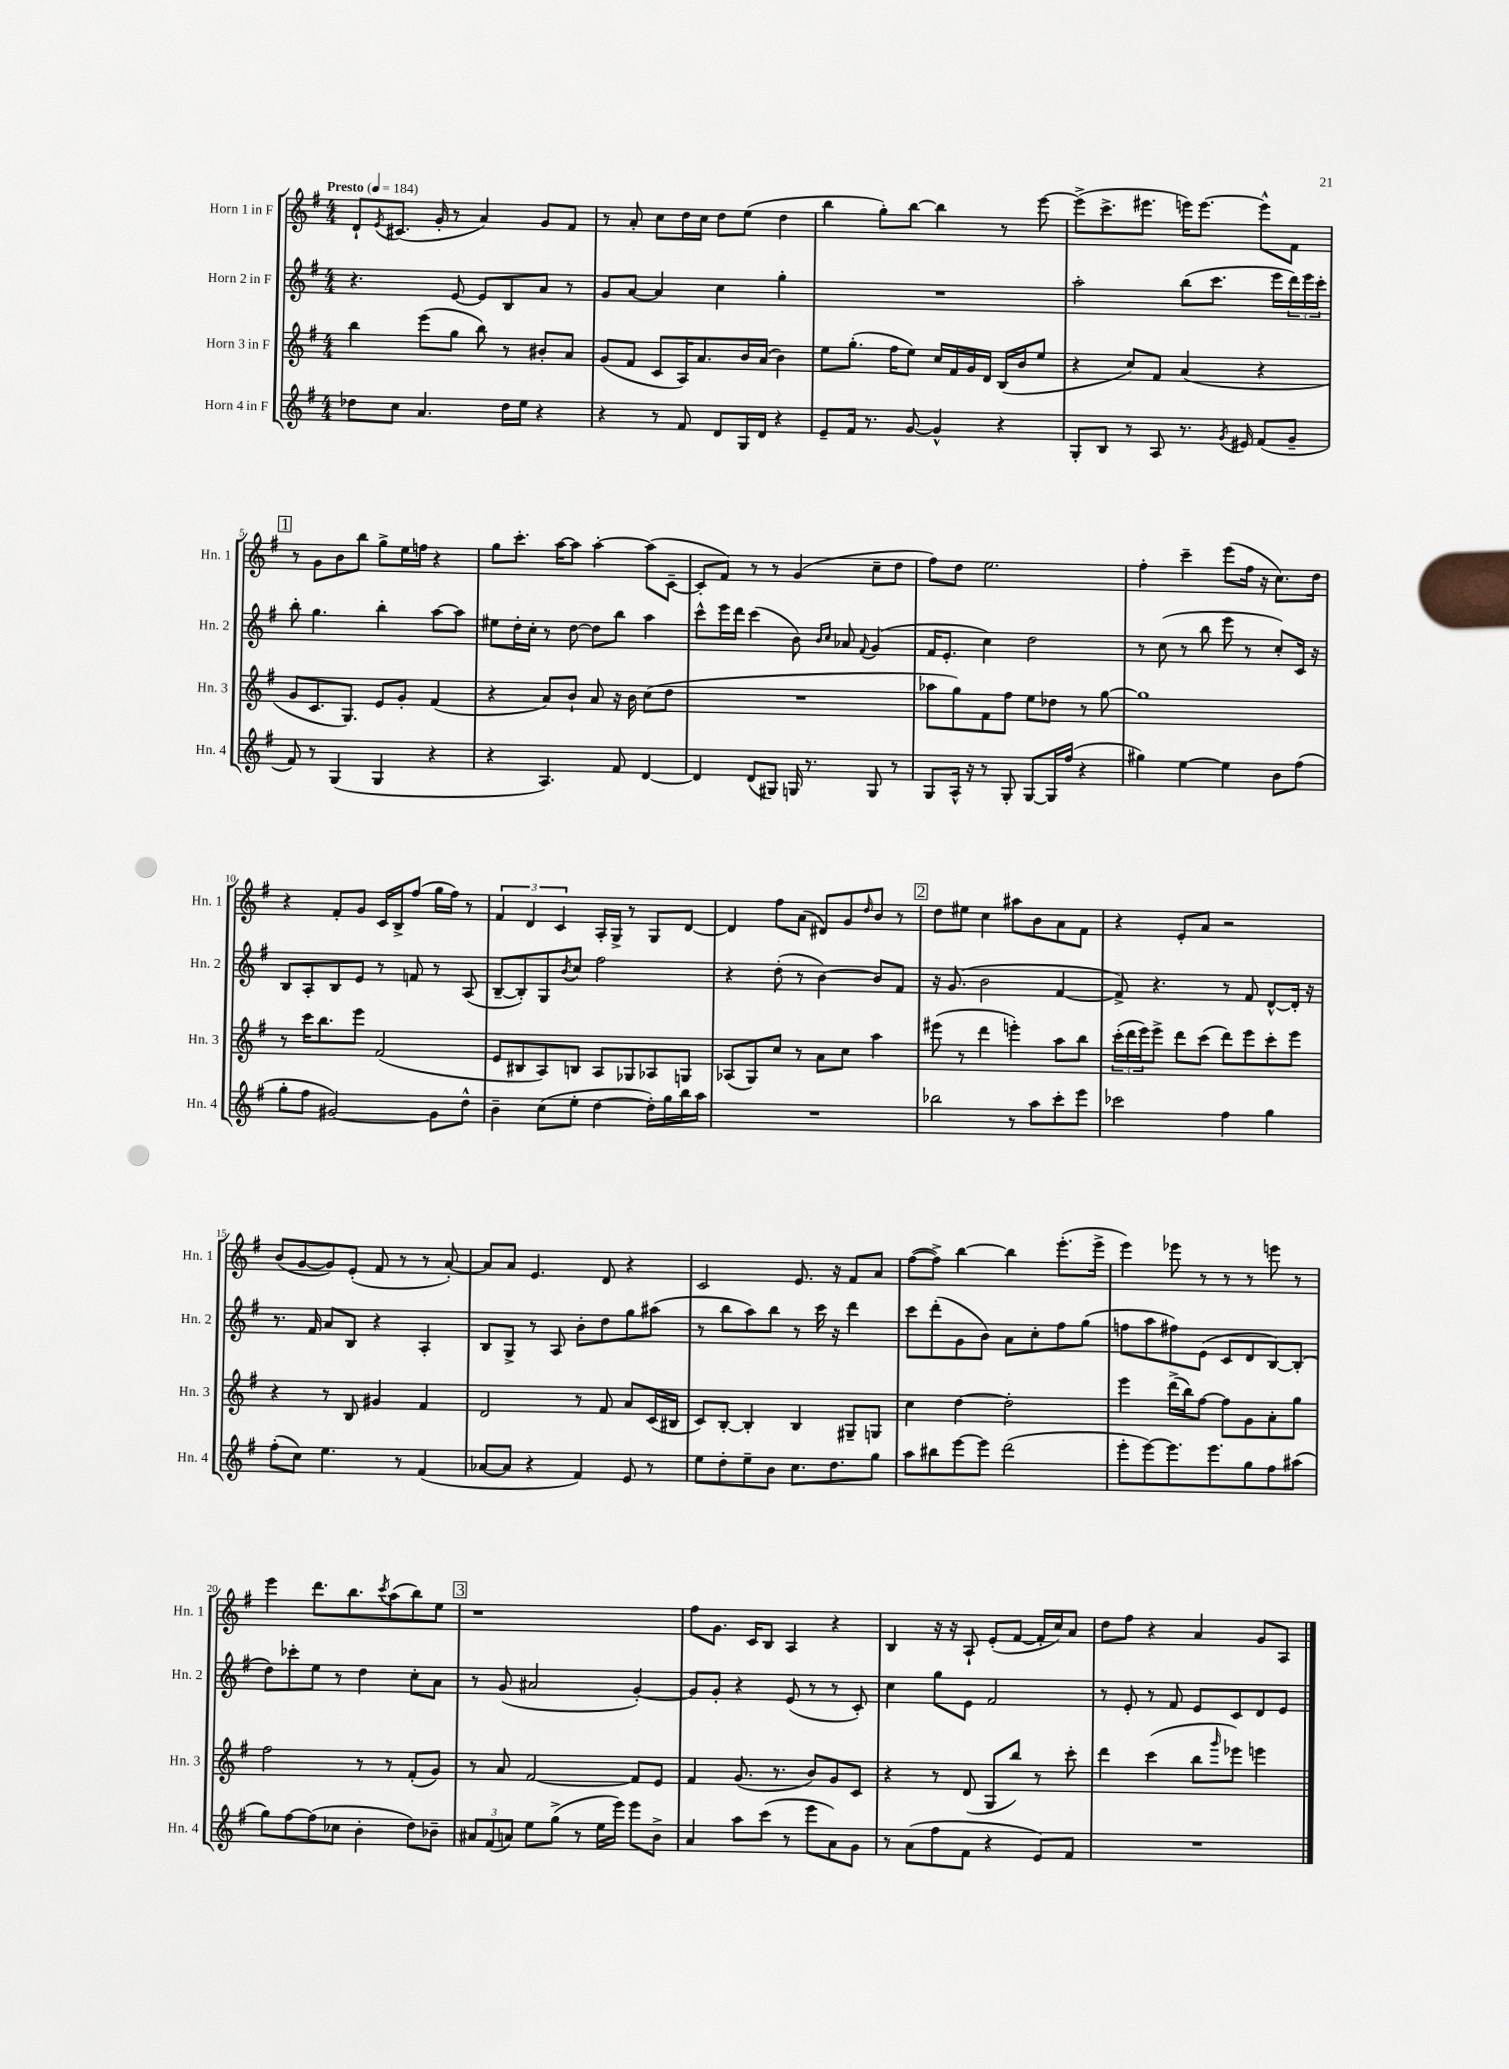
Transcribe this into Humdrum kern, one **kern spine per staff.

**kern	**kern	**kern	**kern
*staff4	*staff3	*staff2	*staff1
*clefG2	*clefG2	*clefG2	*clefG2
*k[f#]	*k[f#]	*k[f#]	*k[f#]
*M4/4	*M4/4	*M4/4	*M4/4
*MM184	*MM184	*MM184	*MM184
8dd-\L	4bb\	4.r	8d`/L
.	.	.	8qe/
8cc\J	.	.	(8.c#/J
4.a/	(8eee\L	.	.
.	.	.	16g'/
.	8gg\J	[8e/	8r
.	8bb\)	8e/]L	4a/)
16dd-\LL	8r	8B/	.
16ee\JJ	.	.	.
4r	8b#'/L	8a/J	8g/L
.	8a/J	8r	8f#/J
=	=	=	=
4r	(8g/L	8g/L	8r
.	8f#/J	[8a/J	8a'/
8r	8c/L	4a/]	8cc\L
8f#/	16A/K)	.	16dd\L
.	8.a/	.	16cc\JJ
8d/L	.	4cc\	8dd\L
16G/L	16b/L	.	(8ee\J
16d/JJ	(16a/JJ	.	.
4r	4b\)	4gg'\	4dd\
=	=	=	=
8e~/L	8ee\L	1r	4bb\
16f#/Jk	(8.gg'\J	.	.
8.r	.	.	.
.	.	.	8gg'\L)
.	16ff#\LK	.	.
[8g/	8ee\J)	.	[8bb\J
4g^^/]	16cc/LL	.	4bb\]
.	16f#/	.	.
.	16g/	.	.
.	16d/JJ	.	.
4r	(16B/LL	.	8r
.	16b/J	.	.
.	8ee/J	.	[8eee\
=	=	=	=
8G'/L	4r	2aa'\	(8eee^\]L
8B/J	.	.	8.ccc^\
8r	8cc/L)	.	.
.	.	.	8.eee#\J
8A/	8f#/J	.	.
8.r	(4a/	(8bb\L	16eee\LK)
.	.	.	[8.eee\J
.	.	8.ccc\J	.
8qg/	.	.	.
16e#/	.	.	.
(8f#/L	4r	.	8eee^^\]L
.	.	16eee\LL	.
8g~/J	.	24ddd\)	8f#\J
.	.	24eee\	.
.	.	24ccc'\JJ	.
=	=	=	=
8f#/)	8g/L	8bb'\	8r
8r	8.c/	4.gg\	8g\L
(4G/	.	.	8b\
.	8.G/J)	.	.
.	.	.	8bb\J
4G/	8e/L	4bb'\	8gg^\L
.	8g'/J	.	16ee\L
.	.	.	16ff\JJ
4r	(4f#/	[8aa\L	4r
.	.	8aa\]J	.
=	=	=	=
4r	4r	8ee#\L	8gg\L
.	.	16dd'\L	8.ccc'\J
.	.	16cc'\JJ	.
4.A/)	8a/L)	8r	.
.	.	.	[16aa\LK
.	8b`/J	[8dd\	8aa\]J
.	8a/	8dd\]L	[4aa'\
8f#/	16r	8bb\J	.
.	16b\	.	.
[4d/	(8cc\L	4aa\	(8aa\]L
.	8dd\J	.	[8c~\J
=	=	=	=
4d/]	1r	8ccc^^\L	8c'/]L
.	.	16eee\L	8f#/J)
.	.	16ddd\JJ	.
(8d/L	.	(4ccc\	8r
8G#/J)	.	.	8r
16G/	.	8b\)	(4g/
8.r	.	.	.
.	.	16qqb/LL	.
.	.	16qqcc/JJ	.
.	.	8a-/	.
.	.	8qqf#/	.
8G/	.	(4g/	8cc~\L
8r	.	.	8dd\J
=	=	=	=
8G/L	8aa-\L	16f#/LK	8ff#\L)
.	.	8.e'/J	.
16A^^/Jk	8gg\)	.	8dd\J
16r	.	.	.
8r	8f#\	4cc\)	2.ee\
8G'/	8ff#\J	.	.
[8G/L	8ee\L	2dd\	.
16G/]L	8dd-\J	.	.
(16ff#/JJ	.	.	.
4r	8r	.	.
.	[8gg\	.	.
=	=	=	=
4gg#\)	1gg]	8r	4ff#'\
.	.	(8cc\	.
[4ee\	.	8r	4ccc~\
.	.	8bb\	.
4ee\]	.	8eee\	(8eee\L
.	.	8r	16ff#\Jk
.	.	.	16r
8b\L	.	8cc'/L)	8.cc\L)
(8ff#\J	.	16c/Jk	.
.	.	16r	16dd\Jk
=	=	=	=
8gg'\L	8r	8B/L	4r
8ff#\J	16ccc\LK	8A'/	.
.	8.bb\	.	.
[2g#/)	.	8B/	8f#'/L
.	8eee\J	8e/J	8g/J
.	(2f#/	8r	16c/LL
.	.	.	16B^/J
.	.	8f/	(8ff#/J
8g#\]L	.	8r	16gg\LL
.	.	.	16ff#\JJ)
8dd^^\J	.	(8A/	8r
=	=	=	=
4b~\	8e/L	[8B~/L	6f#/
.	8B#/	8B'/])	.
.	.	.	6d/
(8cc\L	8A/)	8G/	.
.	.	.	6c/
.	.	8qb/	.
8ee'\J	8B/J	8cc/J	.
[4dd\	8A/L	2ff#\	16A'/LL
.	.	.	16G^/JJ
.	8G-/	.	8r
16dd'\]LL)	8A-/	.	8G/L
16gg\	.	.	.
16bb\	8G/J	.	[8d/J
16aa\JJ	.	.	.
=	=	=	=
1r	(8A-/L	4r	4d/]
.	8G/)	.	.
.	8cc/J	(8dd'\	8ff#\L
.	8r	8r	(8a\J
.	8a\L	[4b\)	8d#/L)
.	8cc\J	.	8g/
.	.	.	16qqdd/
.	4aa\	8b/]L	8b/J
.	.	8f#/J	8r
=	=	=	=
2bb-\	(8eee#\	16r	8dd\L
.	.	(8.g/	.
.	8r	.	8ee#\J
.	4ddd\	2b\	4cc\
8r	4eee'\)	.	8aa#\L
8aa\L	.	.	8b\
8ccc'\	8aa\L	[4f#/	8a\
8eee\J	8bb\J	.	8f#\J
=	=	=	=
2ccc-\	(24ccc'\LL	8f#^/])	4r
.	24ddd\	.	.
.	24eee\J)	.	.
.	8eee^\J	4.r	.
.	8ddd\L	.	8e'/L
.	(8ccc\J	.	8a/J
4ff#\	8ddd\L)	8r	2r
.	8eee\	8f#/	.
4gg\	8ccc'\	[8d^^/L	.
.	8eee\J	16d'/]Jk	.
.	.	16r	.
=	=	=	=
(8ff#'\L	4r	8.r	(8b/L
8cc\J)	.	.	[8g/
.	.	16f#/	.
4.ee\	8r	8a/L	8g/])
.	8B/	8B/J	(8e'/J
.	4g#/	4r	8f#/
8r	.	.	8r
(4f#/	4f#/	4A'/	8r
.	.	.	[8a'/)
=	=	=	=
[8a-/L	2d/	8B/L	8a/]L
8a-/]J	.	8G^/J	8a/J
4r	.	8r	4.e/
.	.	8A/	.
4f#/)	8r	8b'\L	.
.	8f#/	8dd\	8d/
8e/	8a/L	8gg\	4r
8r	(16c/L	(8aa#\J	.
.	16B#/JJ	.	.
=	=	=	=
8ee\L	8c/L)	8r	2c/
8dd'\	[8B'/J	8bb\L	.
8ee~\	4B'/]	8aa\)	.
8b\J	.	8bb\J	.
8.cc\L	4B/	8r	8.e/
.	.	16ccc\	.
8.dd\	.	16r	16r
.	8G#~/L	4ddd\	8f#/L
8gg\J	8G/J	.	8a/J
=	=	=	=
8aa\L	4cc\	8ccc\L	([8ff#\L
8bb#\	.	(8ddd'\	8ff#^\]J)
[8eee\	[4dd\	8g\	[4bb\
8eee\]J	.	8b\J)	.
(2ddd\	2dd'\]	8a\L	4bb\]
.	.	8cc'\	.
.	.	8ff#\	(8.eee'\L
.	.	(8gg\J	.
.	.	.	16eee^\Jk
=	=	=	=
8eee'\L	4eee\	8ff\L	4eee\)
[8eee\)	.	8aa\	.
8.eee\]	(16ddd^\LL	8ff#\)	8eee-\
.	16bb\J)	.	.
.	[8ff#\J	(8e\J	8r
8.eee\	.	.	.
.	8ff#\]L	8c/L	8r
8gg\	8g\	8d/	8r
8ff#\	8a'\	[8B/)	8eee\
(8aa#\J	8gg\J	(8B'/]J	8r
=	=	=	=
8gg\L)	2ff#\	8dd\L)	4eee\
[8ff#\	.	8ccc-'\	.
(8ff#\]	.	8ee\J	8.ddd\L
8cc-\J	.	8r	.
.	.	.	8.bb\
4b'\	8r	4dd\	.
.	.	.	8qccc/
.	8r	.	(8aa\
8dd\L)	(8f#'/L	8cc'\L	8bb\)
8b-~\J	8g/J)	8a\J	8ee\J
=	=	=	=
12a#/L	8r	8r	1r
(12f#/	.	.	.
.	8a/	(8g/	.
12a/J)	.	.	.
8ee\L	[2f#/	2a#/	.
(8gg^\J	.	.	.
8r	.	.	.
16ee\LL	.	.	.
16eee\JJ)	.	.	.
8eee\L	8f#/]L	[4g'/)	.
8b^\J	8e/J	.	.
=	=	=	=
4a/	4f#/	8g/]L	8ff#\L
.	.	8g'/J	8.g\J
8aa\L	(8.g/	4r	.
.	.	.	16c/LK
(8ccc\J	.	.	8B/J
.	8.r	.	.
8r	.	(8e/	4A/
8eee\L	8b/L)	8r	.
8a\)	8g/	8r	4r
8g\J	8c/J	8c'/)	.
=	=	=	=
8r	4r	4cc\	4B/
(8a\L	.	.	.
8ff#\	8r	8gg\L	16r
.	.	.	16r
8f#\J	(8d/	8e\J	8A`/
4r	8G/L	2f#/	(8e'/L
.	8bb/J)	.	[8f#/J
8e/L)	8r	.	16f#'/]LL
.	.	.	16cc/J)
8f#/J	8ccc'\	.	8a/J
=	=	=	=
1r	4ddd\	8r	8dd\L
.	.	8e'/	8ff#\J
.	(4ccc\	8r	4r
.	.	8f#/	.
.	8bb\L	8e/L	4a/
.	16qqggg/	.	.
.	8eee-\J)	8c/	.
.	4eee\	8d/	8g/L
.	.	8e/J	8A/J
==	==	==	==
*-	*-	*-	*-
